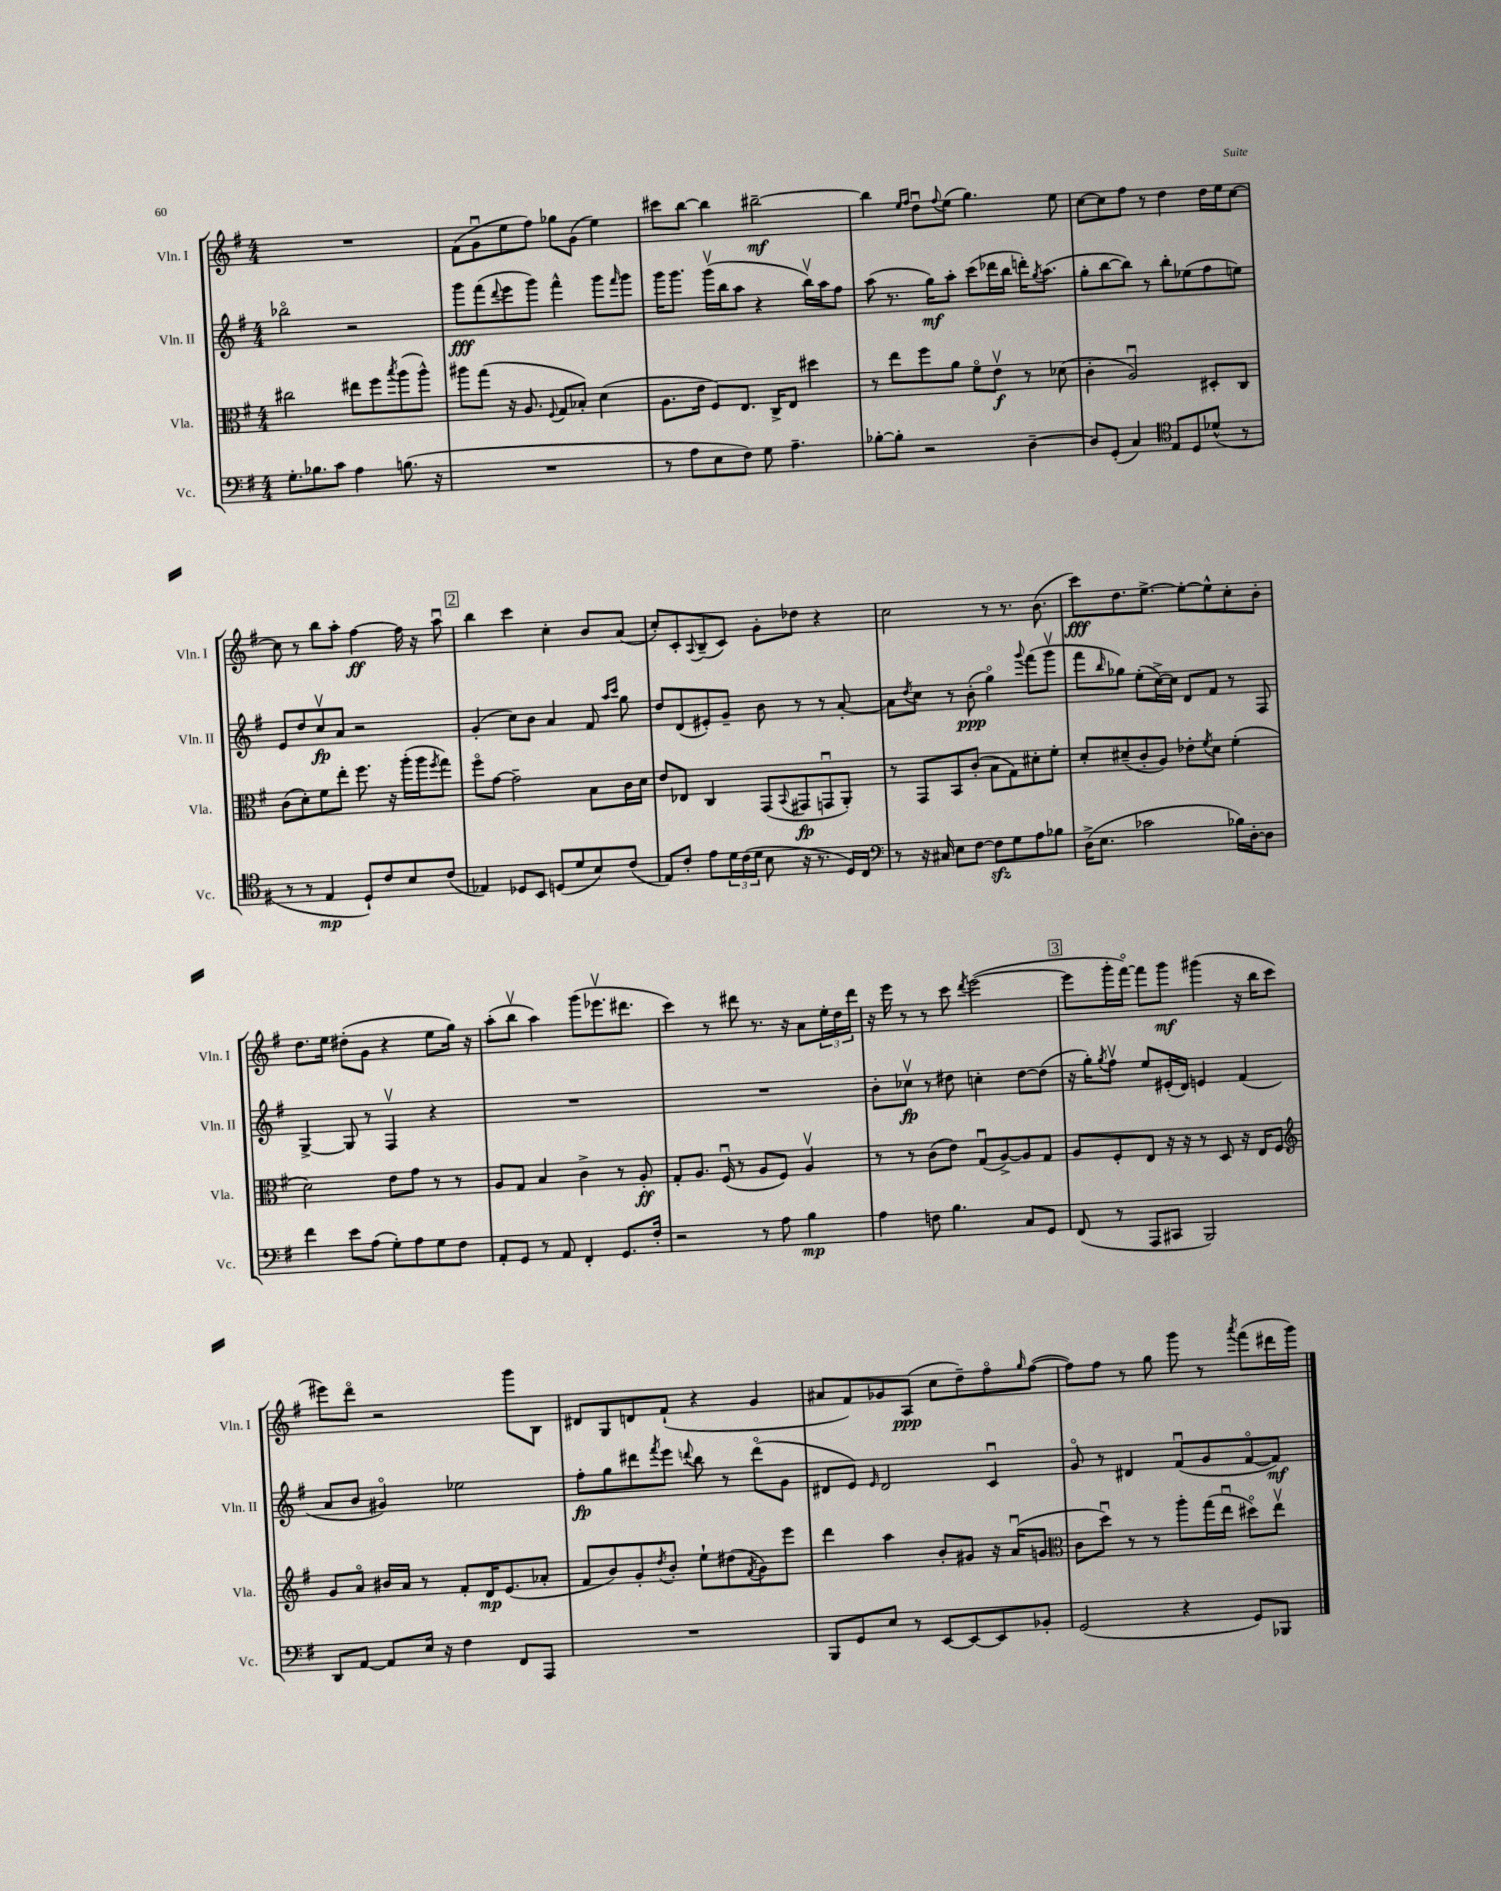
<<
\new StaffGroup <<
\new Staff = "s0" \with { instrumentName = "Vln. I" shortInstrumentName = "Vln. I" } {
    \clef treble \key g \major \numericTimeSignature \time 4/4
    R1 |
    fis'8( g'8\downbow e''8 fis''8) ges''8 g'8( e''4) |
    cis'''8 b''8~ b''4 bis''2~--\mf |
    bis''4 \grace { e''16 fis''16 } d''8\downbow \appoggiatura { fis''8 } e''8( g''4.) e''8 |
    c''8~ c''8 fis''8 r8 d''4 d''16 e''16 c''8~ |
    c''8 r8 b''8 a''8-. fis''4~\ff fis''16 r16 a''8\downbow |
    \mark \markup { \box "2" } b''4 c'''4 c''4-. b'8 a'8( |
    c''8-.) c'8-. \appoggiatura { a8 } b8--( c'8) g'8-. des''8 r4 |
    c''2 r8 r8. b'8.( |
    c'''8\fff) d''8. e''8.~-> e''8~-. e''8-^ c''8-. b'8-. |
    d''8. e''16 dis''8-.( g'8 r4 e''8 g''16) r16 |
    a''8-.( b''8\upbow a''4) g'''8( ees'''8.\upbow dis'''8. |
    c'''4) r8 dis'''8 r8. r16 a'8 \tuplet 3/2 { e''16-. d''16 dis'''16 } |
    r16 e'''16 r8 r8 c'''8 \acciaccatura { d'''8 } e'''2~( |
    \mark \markup { \box "3" } e'''8 g'''16-. fis'''16~\flageolet) fis'''8 g'''8\mf gis'''4( r16 b''16 c'''8 |
    eis'''8) d'''8\flageolet r2 g'''8 b8 |
    dis'8 g8 d'8 fis'8-!( r4 g'4 |
    ais'8 fis'8) ges'8 a8\ppp( c''8 d''8--) fis''8\flageolet \grace { g''16 } fis''8~( |
    fis''8) fis''8 r8 g''8 g'''8 r8 \acciaccatura { a'''8 } fis'''8( dis'''16 g'''16) \bar "|." |
}
\new Staff = "s1" \with { instrumentName = "Vln. II" shortInstrumentName = "Vln. II" } {
    \clef treble \key g \major \numericTimeSignature \time 4/4
    bes''2\flageolet r2 |
    g'''8\fff fis'''8( \appoggiatura { d'''8 } e'''8 g'''8) fis'''4-^ g'''8 \grace { fis'''16 } g'''8 |
    g'''16 g'''8. g'''16\upbow( b''16 a''8 r4 b''16\upbow) a''16 fis''8 |
    a''8( r8. g''16\mf) a''8-. c'''8( des'''16 b''16 d'''16-.) \acciaccatura { g''8 } a''8.( |
    g''8-. b''8~ b''8) r8 b''8-. ees''8( fis''8 e''8) |
    e'8 d''8 c''8\upbow\fp a'8 r2 |
    \mark \markup { \box "2" } g'4-.( c''8) b'8 a'4 fis'8 \grace { a''16 c'''16 } g''8 |
    d''8 d'8( eis'8-.) g'8-- b'8 r8 r8 a'8~-. |
    a'8 \acciaccatura { d''8 } c''8 r8 b'8-.\ppp( g''4\flageolet) \appoggiatura { g'''8 } fis'''8( g'''8\upbow |
    fis'''8 \grace { b''16 } ges''8) e''8-.( c''16~->) c''16 d'8 fis'8 r8 fis8 |
    g4~-> g8 r8 fis4\upbow r4 |
    R1 |
    R1 |
    b'8-. ces''8\upbow\fp r8 dis''8 c''4-. dis''8~ dis''8( |
    \mark \markup { \box "3" } r16 g''16-.) \acciaccatura { g''8 } fis''8\upbow e''8 eis'16-.( d'16) e'4 fis'4( |
    a'8 b'8 gis'4\flageolet) ees''2 |
    fis''8-.\fp g''8 dis'''8 \acciaccatura { fis'''8 } e'''8 \appoggiatura { d'''8 } b''8 r8 d'''8\flageolet( g'8 |
    dis'8 e'8) \grace { e'16 } dis'2 c'4\downbow |
    g'8\flageolet r8 dis'4 fis'8\downbow( g'8 fis'8~\flageolet fis'8\mf) \bar "|." |
}
\new Staff = "s2" \with { instrumentName = "Vla." shortInstrumentName = "Vla." } {
    \clef alto \key g \major \numericTimeSignature \time 4/4
    cis''2 eis''8 fis''8 \acciaccatura { b''8 } a''8( a''8-^) |
    ais''8 g''8( r16 a8. \appoggiatura { fis8 } g8 bes8-.) d'4( |
    a8. e'16 fis8) e8. c16-> e8 dis''4 |
    r8 e''8 fis''8 a'8 fis'8\flageolet e'8\upbow\f r8 des'8( |
    c'4-. a2\downbow) dis8-. c8 |
    c'8( d'8-.) fis'8 e''8-. fis''8. r16 a''16-.( a''16 \acciaccatura { fis''8 } g''8) |
    \mark \markup { \box "2" } fis''8\flageolet g'8~ g'2-- b8 c'16 d'16 |
    e'8 ees8 c4 g,8( \appoggiatura { b,8 } gis,8\fp g,8\downbow a,8-.) |
    r8 g,8 b,8 c'8-.( b8 g8) dis'8-. fis'8-. |
    d'8-. dis'8--( c'8-. a8) ees'8-. \acciaccatura { fis'8 } dis'8 fis'4-.( |
    d'2) e'8 g'8 r8 r8 |
    a8 g8 b4 c'4-> r8 a8-.\ff |
    g8-. a8. fis16\downbow( r8 a8 fis8) a4\upbow |
    r8 r8 c'8( e'8) g8\downbow( a8~->) a8 g8 |
    \mark \markup { \box "3" } a8 fis8-. e8 r16 r16 r8 d8 r16 e16 fis8 |
    \clef treble g'8 a'8\flageolet bis'16 a'16 r8 fis'8-. d'16\mp e'8.( aes'8-. |
    fis'8 b'8) g'8-. \acciaccatura { d''8 } b'8-. e''8-! dis''8( \acciaccatura { fis'8 } g'8) e'''8 |
    d'''4 a''4 b'8-. gis'8 r16 a'16\downbow( g'8 |
    \clef alto c'8 d''8\downbow) r8 r8 a''8-. g''16( e''16\downbow dis''8\flageolet) e''8\upbow \bar "|." |
}
\new Staff = "s3" \with { instrumentName = "Vc." shortInstrumentName = "Vc." } {
    \clef bass \key g \major \numericTimeSignature \time 4/4
    g8.-. bes8. c'8 a4 b8.( r16 |
    R1 |
    r8 a8 e8 fis8) g8 a4.-- |
    bes8~-. bes8-. r2 d4~-- |
    d8 g,8-.( c4) \clef tenor e8 d8 des'8-^( r8 |
    r8 r8 e4\mp d8-!) c'8 b8 c'8( |
    \mark \markup { \box "2" } ees4) des8 b,8 d8( d'8 b8) c'8( |
    e8) c'8-. e'8 \tuplet 3/2 { d'16 c'16( d'16 } b8 r16 r8. d16) c16 |
    \clef bass r8 r16 cis16 e8 fis8~ fis8\sfz g8 a8 bes8 |
    d16->( e8. ces'2 bes16) d16~-. d8 |
    fis'4 e'8 a8( g8-.) a8 g8 fis8 |
    a,8-. g,8 r8 a,8 fis,4-. g,8. fis16-. |
    r2 r8 a8 b4\mp |
    a4 f8 b4. c8 g,8 |
    \mark \markup { \box "3" } fis,8( r8 a,,8 cis,8 b,,2) |
    d,8 a,8~ a,8 e16 r16 fis4 fis,8 a,,8 |
    R1 |
    b,,8 g,8 e8 r8 e,8~ e,8~ e,8 bes,8-. |
    g,2( r4 g,8) bes,,8 \bar "|." |
}
>>
>>
\layout { \context { \Score \remove "Bar_number_engraver" } }
